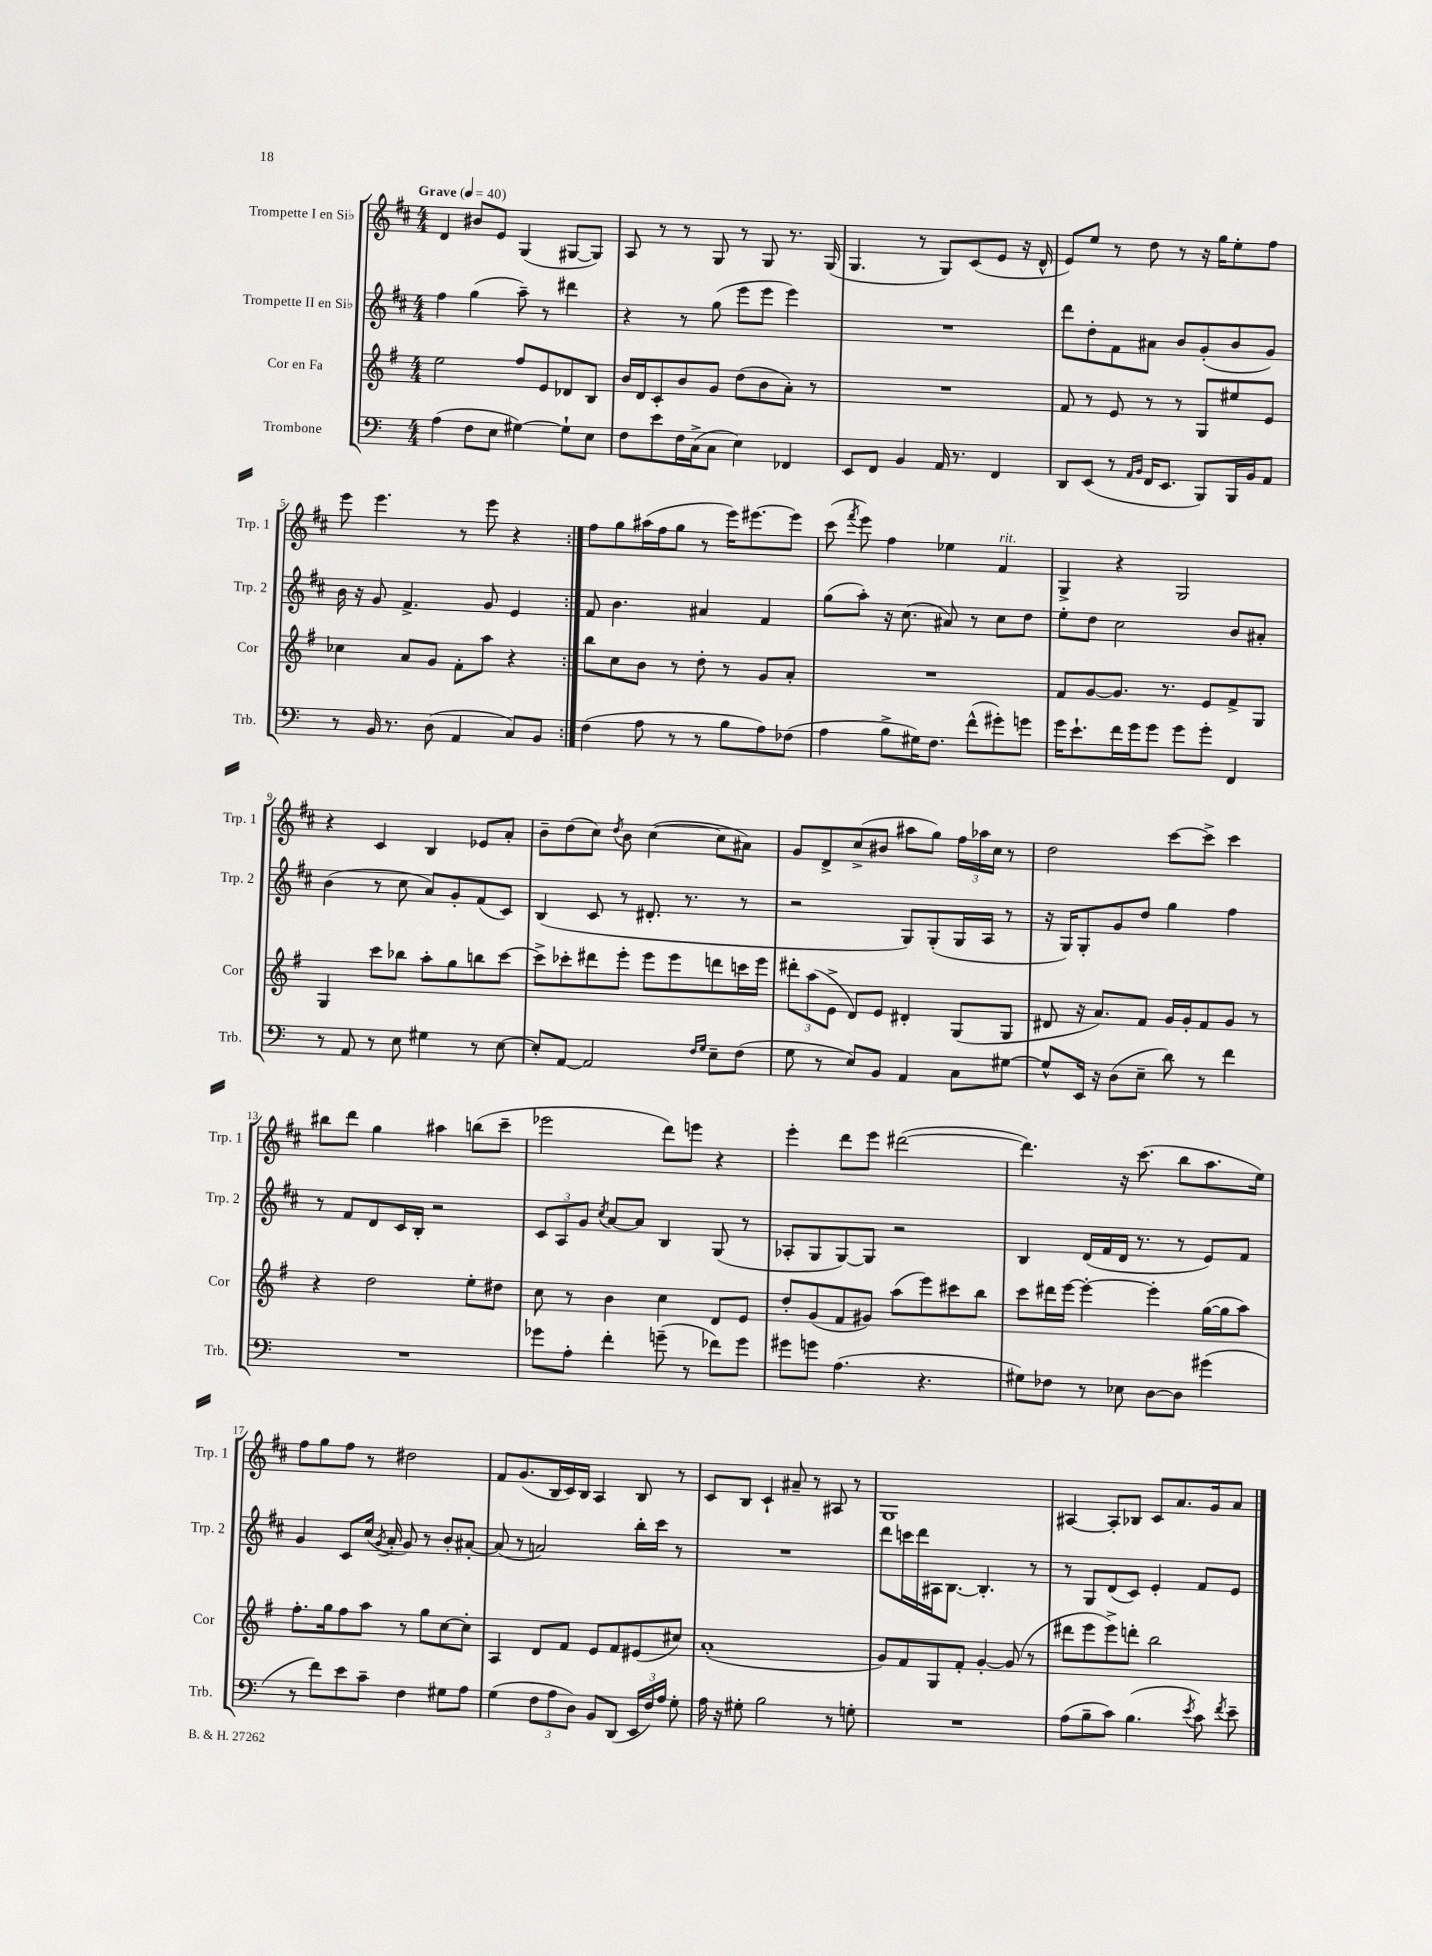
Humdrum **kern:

**kern	**kern	**kern	**kern
*staff4	*staff3	*staff2	*staff1
*clefF4	*clefG2	*clefG2	*clefG2
*k[]	*k[f#]	*k[f#c#]	*k[f#c#]
*M4/4	*M4/4	*M4/4	*M4/4
*MM40	*MM40	*MM40	*MM40
(4A	2ee	4ff#	4d
8F	.	(4gg	8b#
8E	.	.	8e
[4G#)	8ff#	8aa~)	(4G
.	8e	8r	.
8G#`]	8d-	4ddd#	[8G#
8E	8B	.	8G#])
=	=	=	=
8F	16b	4r	8A
.	16d	.	.
8e	8c'	.	8r
16F	8b	8r	8r
(16C^	.	.	.
8C	8g	(8gg	8G
4E)	(8dd	8eee	8r
.	8b	8eee	8G
4FF-	8a')	4eee)	8.r
.	8r	.	.
.	.	.	(16G
=	=	=	=
8EE	1r	1r	4.G
8FF	.	.	.
4BB	.	.	.
.	.	.	8r
16AA	.	.	8G)
8.r	.	.	.
.	.	.	(8c#
4FF	.	.	8e
.	.	.	16r
.	.	.	16d^^
=	=	=	=
8DD	8f#	8ddd	8e)
(8EE	8r	8dd'	8ee
8r	8e	8f#	8r
16qqAA	.	.	.
16qqBB	.	.	.
16FF	8r	8a#	8dd
8.EE	.	.	.
.	8r	8b	8r
8BBB)	8G	(8g'	16r
.	.	.	16gg
16BBB	8ee#	8b	8ee'
16BB	.	.	.
8AA	8e	8g)	8ff#
=	=	=	=
8r	4cc-	16b	8eee
.	.	16r	.
16BB	.	8g	4.eee
8.r	.	.	.
.	8a	4.f#^	.
(8D	8g	.	.
4AA	8f#'	.	8r
.	8aa	8g	8eee
8C)	4r	4e	4r
8BB	.	.	.
=:|!	=:|!	=:|!	=:|!
(4F	8bb	8f#	8ff#
.	8cc	4.b	8gg
8A	8b	.	(16aa#
.	.	.	16ff#
8r	8r	.	8gg
8r	8dd'	4a#	8r
8B	8r	.	16eee)
.	.	.	[8.eee#
8A)	8g	4f#	.
(8F-	8a'	.	8eee#]
=	=	=	=
4A	1r	(8gg	(8ccc#
.	.	.	8qfff#
.	.	8aa')	8eee)
8B^	.	16r	4ff#
.	.	(8.cc#	.
16G#)	.	.	.
8.F	.	.	.
.	.	8a#)	4ee-
(8f^^	.	8r	.
8g#')	.	8cc#	4f#
8g	.	8dd	.
=	=	=	=
16g	8f#	8ee'	4G^
8.e`	.	.	.
.	[8g	8dd	.
16f	8.g]	2cc#	4r
16g	.	.	.
8g	.	.	.
.	8.r	.	.
8g	.	.	2G
8g'	8e	.	.
4FF	8f#^	8b	.
.	8G	8a#'	.
=	=	=	=
8r	4G	(4b	4r
8AA	.	.	.
8r	8ccc	8r	4c#
8E	8bb-	8cc#	.
4G#	8aa'	8a)	4B
.	8gg	8g'	.
8r	8bb	(8f#	8e-
[8E	[8ccc	8c#)	8a'
=	=	=	=
8E']	8ccc^]	(4B	8b~
[8AA	8ccc-'	.	(8dd
2AA]	8ddd#	8c#	8cc#)
.	.	.	8qdd
.	8eee'	8r	8b
.	8eee	8.d#'	([4cc#
.	8eee	.	.
.	.	8.r	.
16qqF	.	.	.
16qqG	.	.	.
8E~	8ddd	.	8cc#]
(8F	16ccc	8r	8a#)
.	16eee	.	.
=	=	=	=
8G	12ddd#'	2r	8g
.	(12aa	.	.
8r	.	.	8d^
.	12e^	.	.
8E)	8d)	.	(8cc#^
8BB	8e	.	8b#
4AA	4d#'	8G)	8aa#
.	.	(8G'	8gg)
8C	(8G	16G	24ff#
.	.	.	24aa-
.	.	16A	.
.	.	.	24cc#
[8G#	8G	8r	8r
=	=	=	=
8G#^^]	8d#	16r	2dd
.	.	16G)	.
16EE	16r	8G'	.
16r	8.a)	.	.
(8D	.	8g	.
8E~	8f#	8dd	.
8d)	16g	4gg	[8ccc#
.	16g'	.	.
8r	8f#	.	8ccc#^]
4f	8g	4ff#	4ccc#
.	8r	.	.
=	=	=	=
1r	4r	8r	8bb#
.	.	8f#	8ddd
.	2dd	8d	4gg
.	.	16c#	.
.	.	16B'	.
.	.	2r	4aa#
.	8ee'	.	(8bb
.	8dd#	.	8ccc#~
=	=	=	=
8g-	8cc	12c#	2eee-
.	.	12A	.
8A'	8r	.	.
.	.	12g	.
.	.	8qcc#	.
4f'	4b	[8a	.
.	.	8a]	.
(8g~	4cc	4B	8ddd)
8r	.	.	8eee
8f-)	8d	(8G	4r
8g	8e	8r	.
=	=	=	=
8g#	8dd'	8A-'	4eee'
8g	(8g	8G	.
(4.A	8f#	[8G)	8ddd
.	8g#)	8G]	8eee
.	(8aa	2r	([2ddd#
4.r	8eee)	.	.
.	8ccc#	.	.
.	8bb	.	.
=	=	=	=
8G#)	8ccc	4B	4.ddd#])
8F-	16ddd#	.	.
.	[16eee	.	.
8r	4eee'_	(16d	.
.	.	16f#	.
8E-	.	16d	16r
.	.	8.r	(8.ccc#
[8D	4eee']	.	.
8D]	.	8r	8bb
(4g#	([16gg	8e)	8.aa
.	16gg]	.	.
.	8aa)	8f#	.
.	.	.	16ee)
=	=	=	=
8r	8.ff#'	4g	8ff#
8f)	.	.	8gg
.	16gg	.	.
8e	8ff#	8c#	8ff#
8c~	8aa	(16cc#	8r
.	.	8qg	.
.	.	16a'	.
4F	8r	8g)	2dd#
.	8gg	8r	.
8G#	[8cc	8b'	.
8A	8cc']	[8a#'	.
=	=	=	=
(4G	4A	(8a#]	8f#
.	.	8r	(8.g
12F	8d	2a)	.
.	.	.	16B
12A	.	.	.
.	8f#	.	16c#)
12D)	.	.	.
.	.	.	16B
8BB	8e	.	4A
(8DD	8f#	.	.
24EE	(8e#	16bb'	8B
24F)	.	.	.
.	.	16ccc#	.
24A	.	.	.
8G'	8cc#)	8r	8r
=	=	=	=
16A	(1a'	1r	8c#
16r	.	.	.
8G#'	.	.	8B
2B	.	.	4c#`
.	.	.	8a#~
.	.	.	8r
8r	.	.	8A#
8G'	.	.	8r
=	=	=	=
1r	8g)	8ddd	1G
.	8f#	16ccc	.
.	.	16ddd	.
.	8G	16A#	.
.	.	[8.B	.
.	8f#'	.	.
.	[4g'	4.B']	.
.	(8g]	.	.
.	8r	8r	.
=	=	=	=
(8A	8ddd#	8r	[4A#
8B~	8eee	8G	.
8c)	8eee^)	(8d	8A#']
(4.B	8ddd'	8c#)	8B-
.	2bb	4e'	8c#
.	.	.	8.a
8qe	.	.	.
8c)	.	8f#	.
.	.	.	16g
8qf	.	.	.
8e~	.	8e	8a
==	==	==	==
*-	*-	*-	*-
